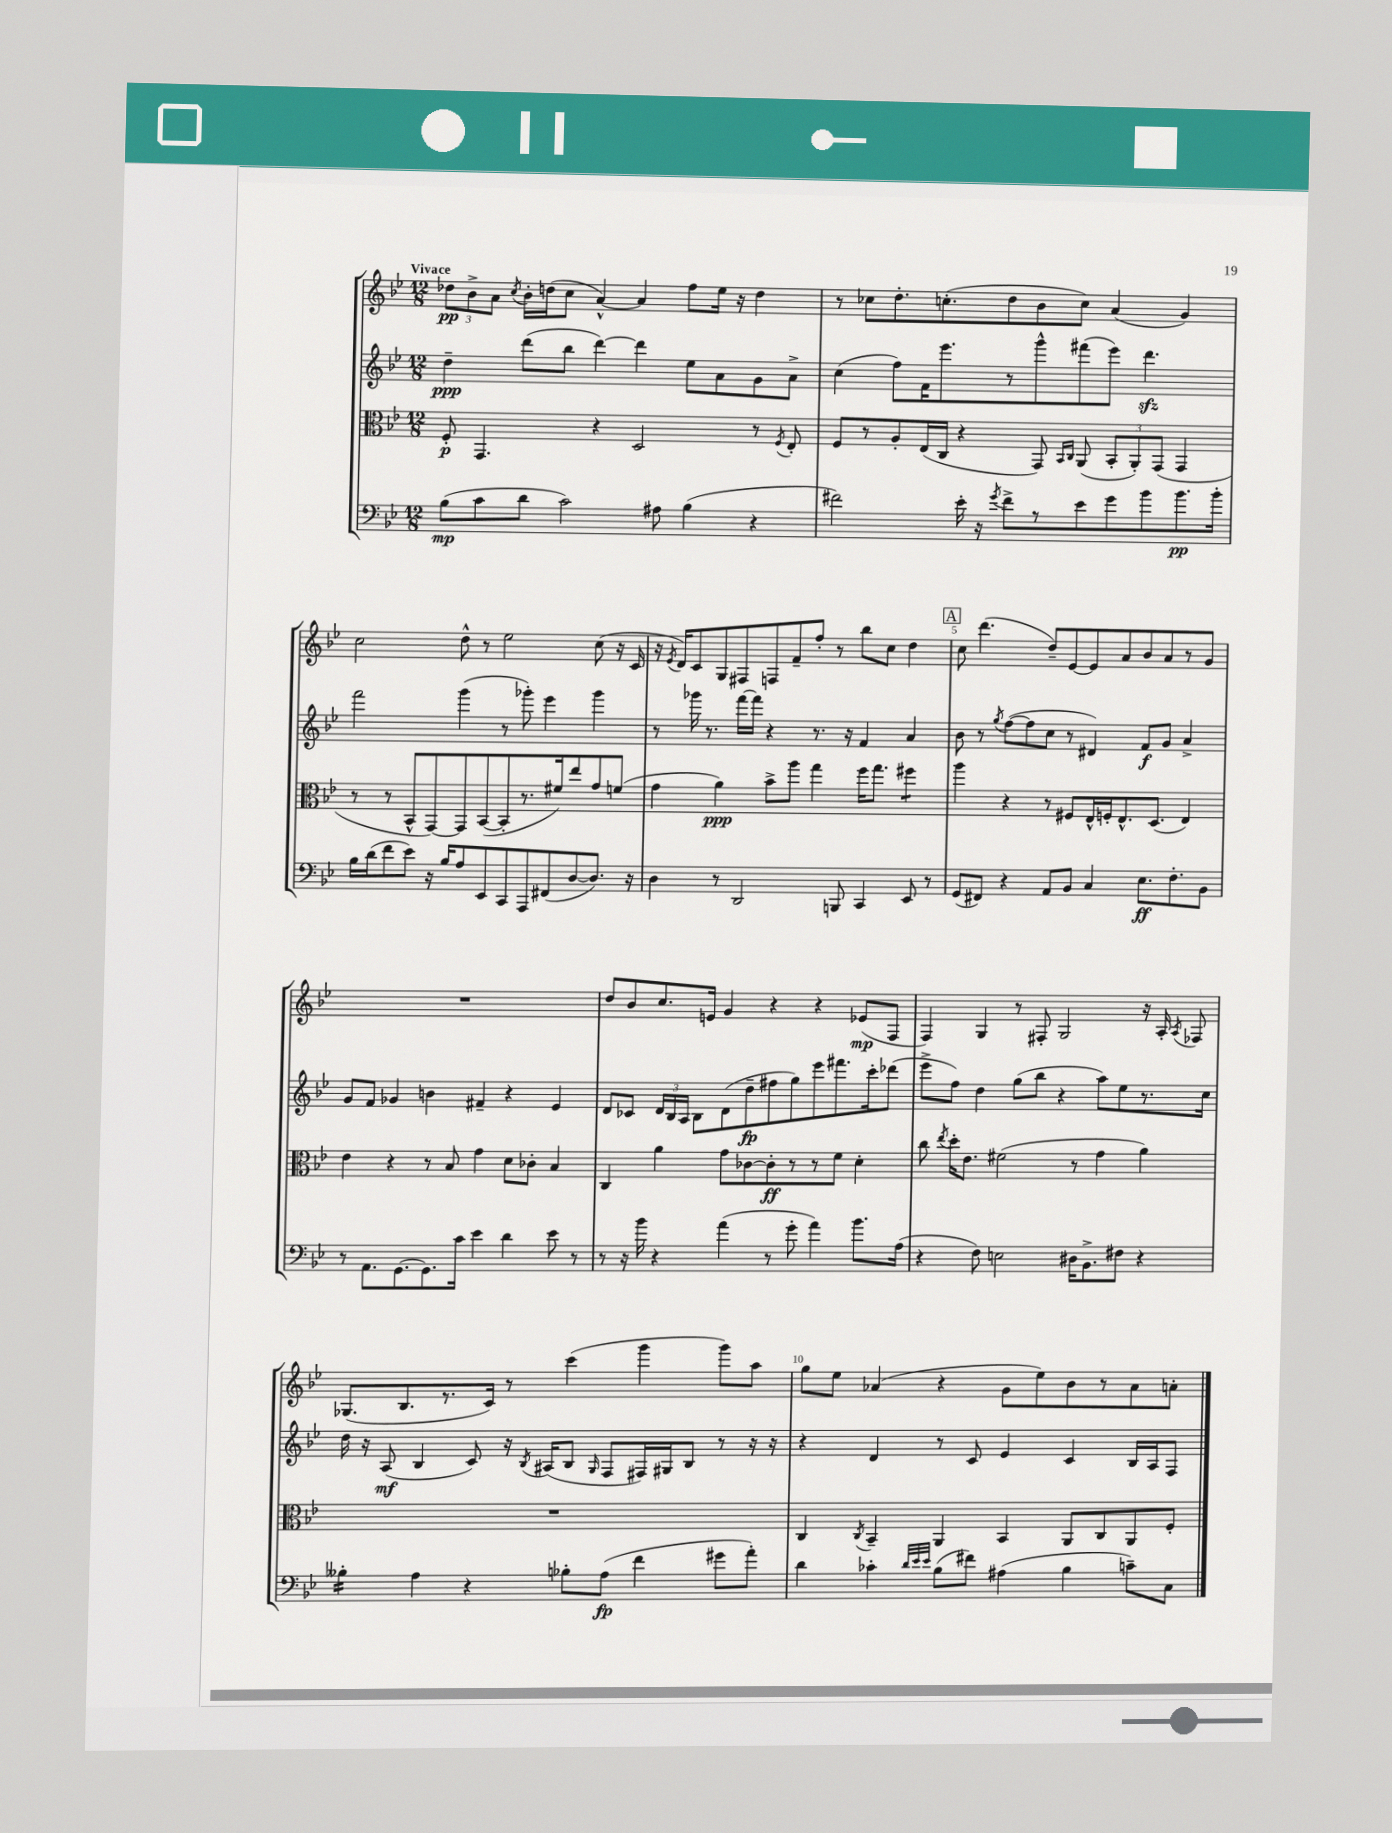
<<
\new StaffGroup <<
\new Staff = "s0" {
    \clef treble \key bes \major \numericTimeSignature \time 12/8 \tempo "Vivace"
    \autoBeamOff \tuplet 3/2 { des''8[\pp bes'8-> a'8] } \acciaccatura { c''8 } bes'16[-. d''16( c''8] a'4~-^) a'4 f''8[ ees''16] r16 d''4 |
    r8 ces''8[ d''8.-. c''8.-.( d''8 bes'8 c''8]) a'4( g'4) |
    c''2 d''8-^ r8 ees''2 c''8( r16 c'16 |
    r16 \acciaccatura { ees'8 } d'16[) c'8 g8 fis8 f8 f'8-- f''8]-. r8 bes''8[ c''8] d''4 |
    \mark \markup { \box "A" } c''8 d'''4.( d''8[--) ees'8~ ees'8 a'8 bes'8 a'8 r8 g'8] |
    R1. |
    d''8[ bes'8 c''8. e'16] g'4 r4 r4 ees'8[\mp( f8] |
    f4) g4 r8 fis8-. g2 r16 a16-. \acciaccatura { a8 } fes8 |
    ges8.[( bes8. r8. c'16]) r8 c'''4( g'''4 g'''8[) a''8] |
    g''8[ ees''8] aes'4( r4 g'8[ ees''8) bes'8 r8 aes'8 a'8]-. \bar "|." |
}
\new Staff = "s1" {
    \clef treble \key bes \major \numericTimeSignature \time 12/8
    \autoBeamOff d''4--\ppp d'''8[( bes''8] d'''4~) d'''4 ees''8[ a'8 g'8 a'8]-> |
    c''4( f''8[) f'16 ees'''8. r8 g'''8-^ fis'''8( ees'''8]) d'''4.\sfz |
    f'''2 g'''4( r8 ges'''8-.) ees'''4 ges'''4 |
    r8 ges'''16 r8. f'''16[~ f'''16] r4 r8. r16 f'4 a'4 |
    \mark \markup { \box "A" } bes'8 r8 \acciaccatura { g''8 } f''8[~( f''8 c''8] r8 dis'4) f'8[\f g'8] a'4-> |
    g'8[ f'8] ges'4 b'4 fis'4-- r4 ees'4 |
    d'8[ ces'8] \tuplet 3/2 { d'16[ bes16 a16] } bes8[ d'8( d''8--\fp fis''8 g''8) ees'''8 fis'''8. c'''16-. des'''8]( |
    ees'''8[-> f''8]) d''4 g''8[( bes''8] r4 a''8[) ees''8 r8. c''16] |
    d''16 r16 a8\mf( bes4 c'8) r16 \acciaccatura { bes8 } ais16[( bes8] \grace { g16 } f8[ fis16) gis16 bes8] r8 r16 r16 |
    r4 d'4 r8 c'8 ees'4 c'4 bes16[ a16 f8] \bar "|." |
}
\new Staff = "s2" {
    \clef alto \key bes \major \numericTimeSignature \time 12/8
    \autoBeamOff f8-.\p g,4. r4 d2 r8 \acciaccatura { f8 } ees8-. |
    f8[ r8 a8-. ees16( c16] r4 g,8) \grace { bes,16[ c16] } a,8( \tuplet 3/2 { bes,8[-. a,8-.) g,8]( } g,4 |
    r8 r8 bes,8[-^ g,8~) g,8 bes,8~( bes,8-. r8. fis'16) ees''8 g'8 f'8]( |
    g'4 a'4\ppp) bes'8[-> a''8] g''4 f''16[ g''8.] fis''4:8 |
    \mark \markup { \box "A" } a''4 r4 r8 fis8[ ees16-^ f16-. ees8.-^ d8.]( ees4) |
    ees'4 r4 r8 bes8 g'4 d'8[ ces'8]-. bes4 |
    c4 a'4 g'8[ ces'8~ ces'8-.\ff r8 r8 f'8] d'4-. |
    c''8 \acciaccatura { ees''8 } d''16[-. ees'8.] fis'2( r8 g'4 a'4) |
    R1. |
    c4 \acciaccatura { c8 } bes,4-- a,4 bes,4 a,8[ c8 a,8 f8]-. \bar "|." |
}
\new Staff = "s3" {
    \clef bass \key bes \major \numericTimeSignature \time 12/8
    \autoBeamOff bes8[\mp( c'8 d'8] c'2) ais8 bes4( r4 |
    fis'2) ees'16-. r16 \acciaccatura { g'8 } fis'8[-> r8 ees'8 g'8 bes'8 bes'8.\pp bes'16]-. |
    bes16[ d'16( f'8 ees'8]) r16 bes16[ a8 ees,8 c,8 a,,8 fis,8( d8~ d8.]) r16 |
    d4 r8 d,2 b,,8 c,4 ees,8 r8 |
    \mark \markup { \box "A" } g,8[( fis,8]) r4 a,8[ bes,8] c4 ees8.[\ff f8.-. bes,8] |
    r8 a,8.[ g,8.~ g,8. c'16] ees'4 d'4 ees'8 r8 |
    r8 r16 bes'16 r4 a'4( r8 g'8-. a'4) bes'8.[ a16]( |
    r4 f8) e2 dis16[ bes,8.-> fis8] r4 |
    beses4:16-. a4 r4 bes8[-. a8]\fp( f'4 gis'8[ a'8]-.) |
    d'4 ces'4-. \grace { d'32[ ees'32 ees'32] } bes8[( fis'8]) ais4( bes4 c'8[--) c8] \bar "|." |
}
>>
>>
\layout { \context { \Score \override BarNumber.break-visibility = ##(#f #t #t) barNumberVisibility = #(every-nth-bar-number-visible 5) } }
